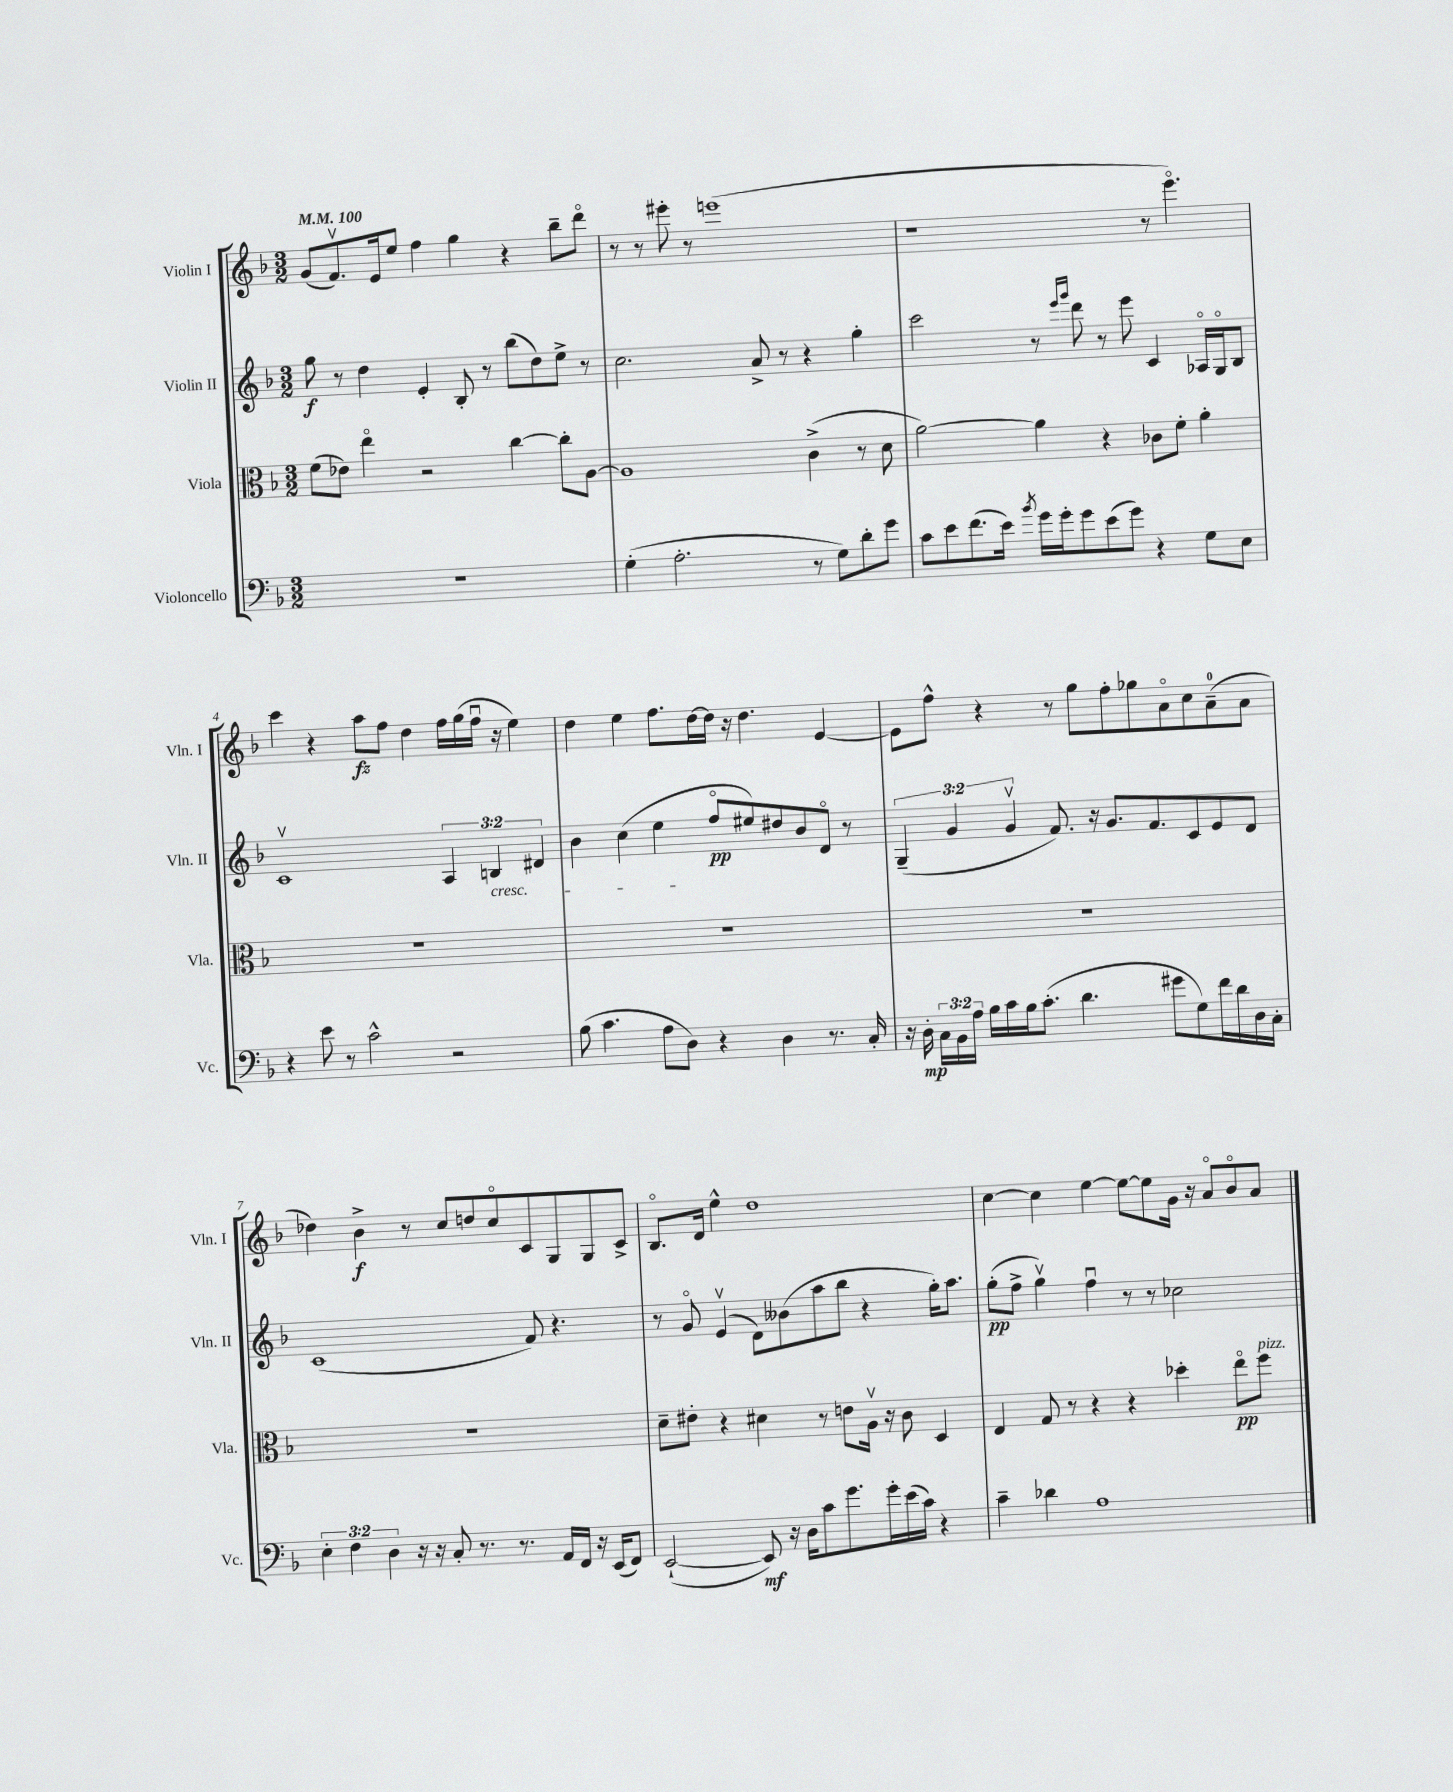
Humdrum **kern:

**kern	**kern	**kern	**kern
*staff4	*staff3	*staff2	*staff1
*clefF4	*clefC3	*clefG2	*clefG2
*k[b-]	*k[b-]	*k[b-]	*k[b-]
*M3/2	*M3/2	*M3/2	*M3/2
*MM100	*MM100	*MM100	*MM100
1.r	(8f	8gg	(8g
.	8e-)	8r	8.fv)
.	4eeo	4dd	.
.	.	.	16e
.	.	.	8ee
.	2r	4e'	4ff
.	.	8B-'	4gg
.	.	8r	.
.	[4cc	(8bb-	4r
.	.	8dd)	.
.	8cc']	8ee^	8bb-~
.	[8A	8r	8dddo
=	=	=	=
(4G'	1A]	2.cc	8r
.	.	.	8r
2.A'	.	.	8eee#'
.	.	.	8r
.	.	.	(1eee
.	.	8a^	.
.	.	8r	.
8r	(4c^	4r	.
8G)	.	.	.
8d'	8r	4gg'	.
8g	8d	.	.
=	=	=	=
8c	[2a)	2ccc	1r
8e	.	.	.
(8.f	.	.	.
16e)	.	.	.
8qb-	.	.	.
16g	4a]	8r	.
16g'	.	.	.
.	.	16qqeee	.
.	.	16qqggg	.
8g	.	8ddd	.
(8e	4r	8r	.
8g)	.	8eee	.
4r	8c-	4c	8r
.	8f'	.	4.eeeo)
8G	4a'	16A-o	.
.	.	16Go	.
8E	.	8B-	.
=	=	=	=
4r	1.r	1cv	4ccc
8e	.	.	4r
8r	.	.	.
2c^^	.	.	8aa
.	.	.	8ff
.	.	.	4dd
2r	.	6A	16ff
.	.	.	(16gg
.	.	.	16ffu
.	.	6B	.
.	.	.	16r
.	.	.	4ee)
.	.	6d#	.
=	=	=	=
(8B-	1.r	4b-	4dd
4.c	.	.	.
.	.	(4cc	4ee
8A	.	4ee	8.ff
8D)	.	.	.
.	.	.	[16dd
4r	.	8ffo	16dd]
.	.	.	16r
.	.	8ee#)	4.dd
4D	.	8dd#	.
.	.	8b-	.
8.r	.	8do	[4e
.	.	8r	.
16C'	.	.	.
=	=	=	=
16r	1.r	(6G~	8e]
16D'	.	.	.
24C	.	.	8ff^^
24BB-	.	6g	.
24A	.	.	.
16B-	.	.	4r
16c	.	.	.
.	.	6gv	.
16B-	.	.	.
(8.c'	.	.	.
.	.	8.f)	8r
4.d	.	.	8gg
.	.	16r	.
.	.	8.g	8ff'
.	.	.	8gg-
.	.	8.f	.
8g#	.	.	8ao
8G)	.	8c	8cc
16f	.	8e	(8a~
16d	.	.	.
16D	.	8d	8a
16C'	.	.	.
=	=	=	=
6E'	1.r	(1c	4dd-)
6F	.	.	.
.	.	.	4b-^
6D	.	.	.
16r	.	.	8r
16r	.	.	.
8C'	.	.	8cc
8.r	.	.	8dd
.	.	.	8cco
8.r	.	.	.
.	.	8f)	8c
16AA	.	4.r	8G
16FF	.	.	.
16r	.	.	8G
(16EE	.	.	.
8FF)	.	.	8c^
=	=	=	=
([2EE`	8d~	8r	8.B-o
.	8e#'	8go	.
.	.	.	16d
.	4r	(4ev	4ee^^
8EE])	4d#	8d)	1dd
16r	.	(8b--	.
16D	.	.	.
8c	8r	8aa	.
8.g	8e	8bb-	.
.	16Av	4r	.
16g'	16r	.	.
(16e	8c	.	.
16c)	.	.	.
4r	4D	16gg')	.
.	.	8.aa	.
=	=	=	=
4c~	4E	(8gg'	[4cc
.	.	8ff^	.
4d-	8G	4ggv)	4cc]
.	8r	.	.
1A	4r	4ffu	[4ee
.	4r	8r	8ee_
.	.	8r	8ee]
.	4dd-'	2cc-	16g
.	.	.	16r
.	.	.	8ao
.	8eeo	.	8b-o
.	8ff	.	8a
==	==	==	==
*-	*-	*-	*-
